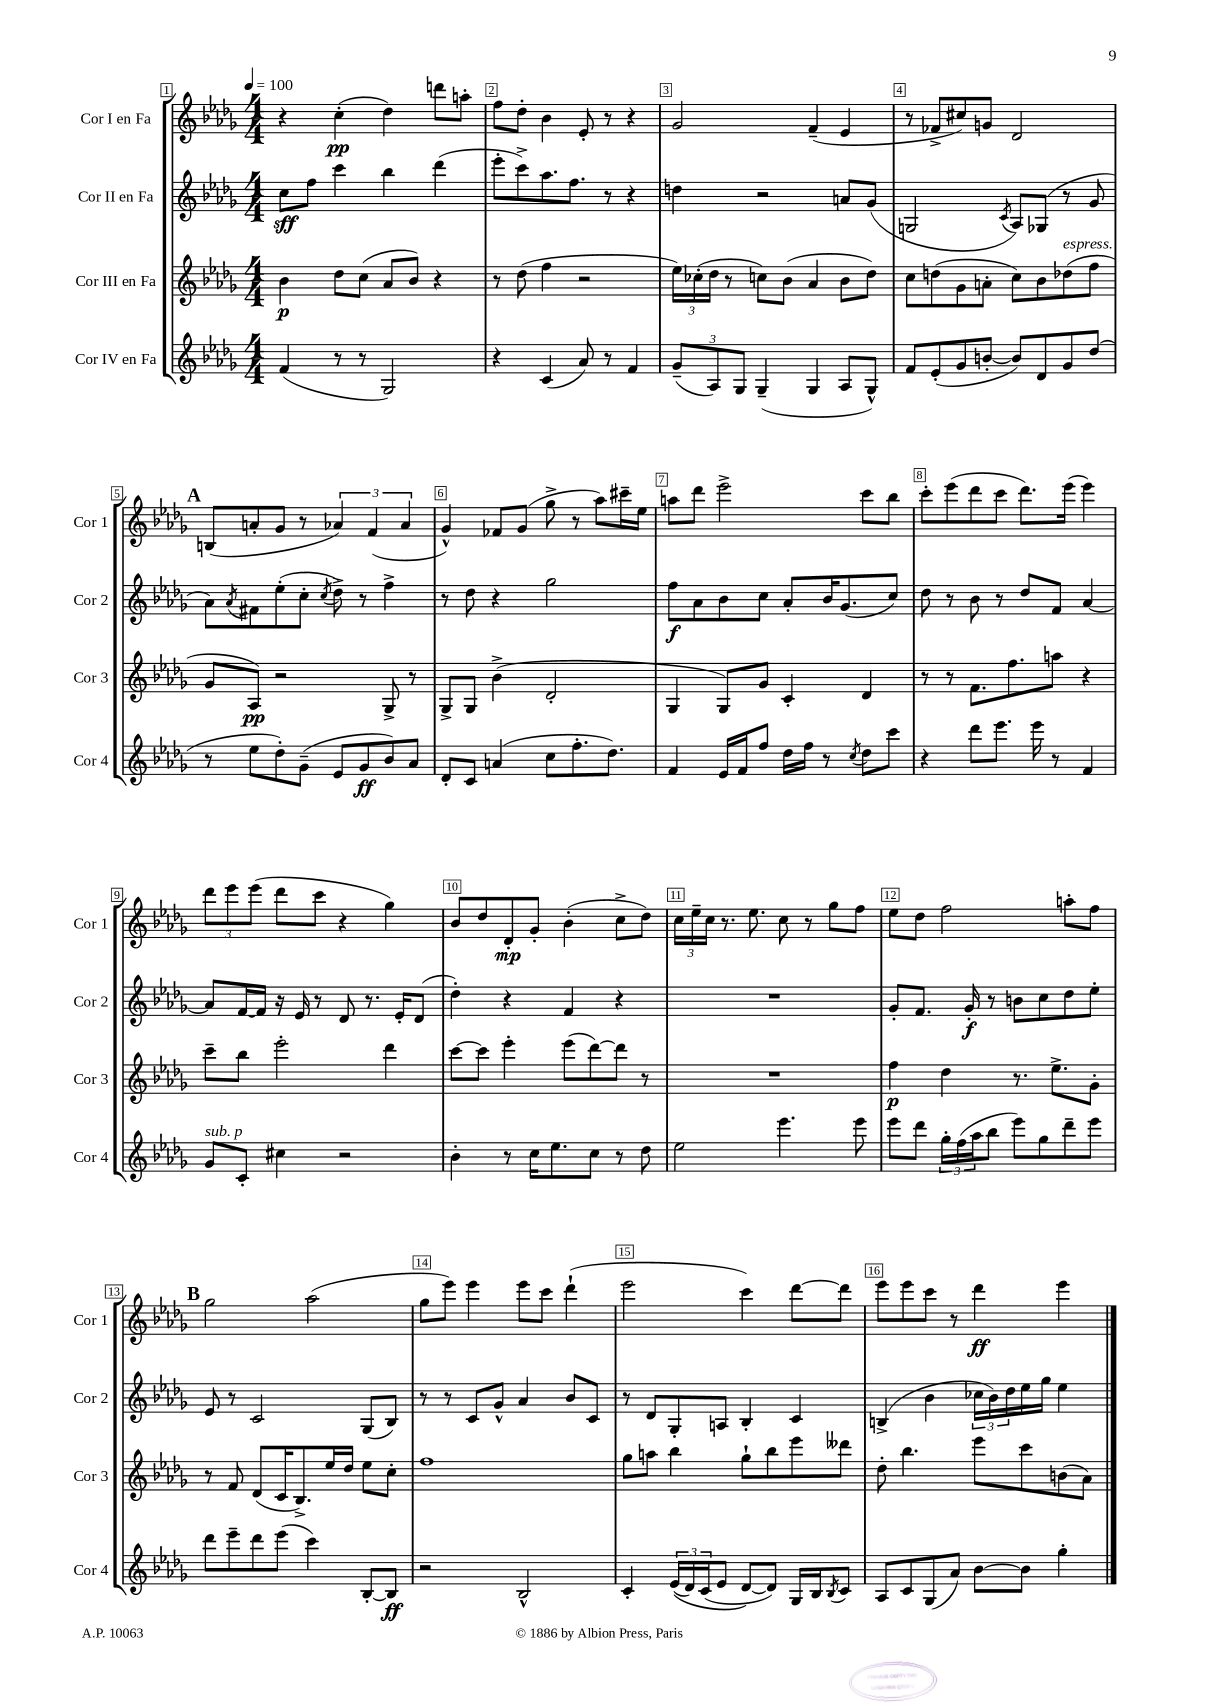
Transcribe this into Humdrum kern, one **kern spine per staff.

**kern	**dynam	**kern	**dynam	**kern	**dynam	**kern	**dynam
*part4	*part4	*part3	*part3	*part2	*part2	*part1	*part1
*staff4	*staff4	*staff3	*staff3	*staff2	*staff2	*staff1	*staff1
*I"Cor IV en Fa	*	*I"Cor III en Fa	*	*I"Cor II en Fa	*	*I"Cor I en Fa	*
*I'Cor 4	*	*I'Cor 3	*	*I'Cor 2	*	*I'Cor 1	*
*clefG2	*	*clefG2	*	*clefG2	*	*clefG2	*
*k[b-e-a-d-g-]	*	*k[b-e-a-d-g-]	*	*k[b-e-a-d-g-]	*	*k[b-e-a-d-g-]	*
*M4/4	*	*M4/4	*	*M4/4	*	*M4/4	*
*MM100	*	*MM100	*	*MM100	*	*MM100	*
=1	=1	=1	=1	=1	=1	=1	=1
(4f/	.	4b-\	p	8cc\L	sff	4r	.
.	.	.	.	8ff\J	.	.	.
8r	.	8dd-\L	.	4ccc\	.	(4cc'\	pp
8r	.	(8cc\J	.	.	.	.	.
2G-/)	.	8a-/L	.	4bb-\	.	4dd-\)	.
.	.	8b-/J)	.	.	.	.	.
.	.	4r	.	(4ddd-\	.	8dddn\L	.
.	.	.	.	.	.	8aan'\J	.
=2	=2	=2	=2	=2	=2	=2	=2
4r	.	8r	.	8eee-'\L	.	8ff\L	.
.	.	(8dd-\	.	8ccc^\)	.	8dd-'\J	.
(4c/	.	4ff\	.	8.aa-\	.	4b-\	.
.	.	.	.	8.ff\J	.	.	.
8a-/)	.	2r	.	.	.	8e-'/	.
8r	.	.	.	8r	.	8r	.
4f/	.	.	.	4r	.	4r	.
=3	=3	=3	=3	=3	=3	=3	=3
(12g-~/L	.	24ee-\LL)	.	4ddn\	.	2g-/	.
.	.	(24cc-X'\	.	.	.	.	.
12A-/)	.	24dd-\JJ	.	.	.	.	.
.	.	8r	.	.	.	.	.
12G-/J	.	.	.	.	.	.	.
(4G-~/	.	8ccn\L)	.	2r	.	.	.
.	.	(8b-\J	.	.	.	.	.
4G-/	.	4a-/	.	.	.	(4f~/	.
8A-/L	.	8b-\L	.	8an/L	.	4e-/	.
8G-^^/J)	.	8dd-\J)	.	(8g-/J	.	.	.
=4	=4	=4	=4	=4	=4	=4	=4
8f/L	.	8cc\L	.	2Gn/	.	8r	.
(8e-'/	.	(8ddn\	.	.	.	8f-X^/L	.
8g-/	.	8g-\	.	.	.	8cc#X/)	.
[8bn'/J	.	8an'\J	.	.	.	8gn/J	.
.	.	.	.	8qc/	.	.	.
8b/L])	.	8cc\L)	.	8A-/L)	.	2d-/	.
8d-/	.	8b-\	.	(8G-X/J	.	.	.
!	!	!LO:TX:a:i:t=espress.	!	!	!	!	!
8g-/	.	(8dd-X\	.	8r	.	.	.
(8dd-/J	.	8ff\J	.	8g-/	.	.	.
!!LO:LB:g=z
!!LO:REH:place=s1:t=A
=5	=5	=5	=5	=5	=5	=5	=5
8r	.	8g-/L	.	8a-\L)	.	(8Bn/L	.
.	.	.	.	8qa-/	.	.	.
8ee-\L	.	8A-/J)	pp	8f#X\	.	8an'/	.
8dd-'\)	.	2r	.	(8ee-'\	.	8g-/J	.
(8g-~\J	.	.	.	8cc'\J	.	8r	.
.	.	.	.	8qcc/	.	.	.
8e-/L	.	.	.	8dd-^\)	.	6a-X/)	.
8g-/	ff	.	.	8r	.	.	.
.	.	.	.	.	.	(6f/	.
8b-/)	.	8G-^/	.	4ff^\	.	.	.
.	.	.	.	.	.	6a-/	.
8a-/J	.	8r	.	.	.	.	.
=6	=6	=6	=6	=6	=6	=6	=6
8d-'/L	.	8G-^/L	.	8r	.	4g-^^/)	.
8c/J	.	8G-/J	.	8dd-\	.	.	.
(4an/	.	(4b-^\	.	4r	.	8f-X/L	.
.	.	.	.	.	.	(8g-/J	.
8cc\L	.	2d-'/	.	2gg-\	.	8gg-^\	.
8.ff'\	.	.	.	.	.	8r	.
.	.	.	.	.	.	8aa-\L)	.
8.dd-\J)	.	.	.	.	.	.	.
.	.	.	.	.	.	16ccc#X~\L	.
.	.	.	.	.	.	16ee-\JJ	.
=7	=7	=7	=7	=7	=7	=7	=7
4f/	.	4G-/	.	8ff\L	f	8aan\L	.
.	.	.	.	8a-\	.	8ddd-\J	.
16e-/LL	.	8G-/L)	.	8b-\	.	2eee-^\	.
16f/J	.	.	.	.	.	.	.
8ff/J	.	8g-/J	.	8cc\J	.	.	.
16dd-\LL	.	4c'/	.	8a-'/L	.	.	.
16ff\JJ	.	.	.	.	.	.	.
8r	.	.	.	16b-/K	.	.	.
.	.	.	.	(8.g-/	.	.	.
8qcc/	.	.	.	.	.	.	.
8dd-\L	.	4d-/	.	.	.	8ccc\L	.
8ccc\J	.	.	.	8cc/J)	.	8bb-\J	.
=8	=8	=8	=8	=8	=8	=8	=8
4r	.	8r	.	8dd-\	.	8ccc'\L	.
.	.	8r	.	8r	.	(8eee-\	.
8ddd-\L	.	8.f\L	.	8b-\	.	8ddd-\	.
8.eee-\J	.	.	.	8r	.	8ccc\J	.
.	.	8.ff\	.	.	.	.	.
.	.	.	.	8dd-/L	.	8.ddd-\L)	.
16eee-\	.	.	.	.	.	.	.
8r	.	8aan\J	.	8f/J	.	.	.
.	.	.	.	.	.	(16eee-\Jk	.
4f/	.	4r	.	[4a-/	.	4eee-\)	.
!!LO:LB:g=z
=9	=9	=9	=9	=9	=9	=9	=9
!LO:TX:a:i:t=sub. p	!	!	!	!	!	!	!
8g-/L	.	8ccc~\L	.	8a-/L]	.	12ddd-\L	.
.	.	.	.	.	.	12eee-\	.
8c'/J	.	8bb-\J	.	[16f/L	.	.	.
.	.	.	.	.	.	(12eee-\J	.
.	.	.	.	16f/JJ]	.	.	.
4cc#X\	.	2eee-'\	.	16r	.	8ddd-\L	.
.	.	.	.	16e-/	.	.	.
.	.	.	.	8r	.	8ccc\J	.
2r	.	.	.	8d-/	.	4r	.
.	.	.	.	8.r	.	.	.
.	.	4ddd-\	.	.	.	4gg-\)	.
.	.	.	.	16e-'/KL	.	.	.
.	.	.	.	(8d-/J	.	.	.
=10	=10	=10	=10	=10	=10	=10	=10
4b-'\	.	[8ccc\L	.	4dd-'\)	.	8b-/L	.
.	.	8ccc\J]	.	.	.	8dd-/	.
8r	.	4eee-'\	.	4r	.	8d-'/	mp
16cc\KL	.	.	.	.	.	8g-'/J	.
8.ee-\	.	.	.	.	.	.	.
.	.	(8eee-\L	.	4f/	.	(4b-'\	.
8cc\J	.	[8ddd-\)	.	.	.	.	.
8r	.	8ddd-\J]	.	4r	.	8cc^\L	.
8dd-\	.	8r	.	.	.	8dd-\J)	.
=11	=11	=11	=11	=11	=11	=11	=11
2ee-\	.	1r	.	1r	.	24cc\LL	.
.	.	.	.	.	.	24ee-~\	.
.	.	.	.	.	.	24cc\JJ	.
.	.	.	.	.	.	8.r	.
.	.	.	.	.	.	8.ee-\	.
4.eee-\	.	.	.	.	.	8cc\	.
.	.	.	.	.	.	8r	.
.	.	.	.	.	.	8gg-\L	.
8eee-\	.	.	.	.	.	8ff\J	.
=12	=12	=12	=12	=12	=12	=12	=12
8eee-\L	.	4ff\	p	8g-'/L	.	8ee-\L	.
8ddd-\J	.	.	.	8.f/J	.	8dd-\J	.
24gg-'\LL	.	4dd-\	.	.	.	2ff\	.
(24ff\	.	.	.	.	.	.	.
.	.	.	.	16g-'/	f	.	.
24aa-\J	.	.	.	.	.	.	.
8bb-\J	.	.	.	8r	.	.	.
8eee-\L)	.	8.r	.	8bn\L	.	.	.
8gg-\	.	.	.	8cc\	.	.	.
.	.	8.ee-^\L	.	.	.	.	.
8ddd-~\	.	.	.	8dd-\	.	8aan'\L	.
8eee-\J	.	8g-'\J	.	8ee-'\J	.	8ff\J	.
!!LO:LB:g=z
!!LO:REH:place=s1:t=B
=13	=13	=13	=13	=13	=13	=13	=13
8ddd-\L	.	8r	.	8e-/	.	2gg-\	.
8eee-~\	.	8f/	.	8r	.	.	.
8ddd-\	.	(8d-/L	.	2c/	.	.	.
(8eee-\J	.	16c/K	.	.	.	.	.
.	.	8.B-^/)	.	.	.	.	.
4ccc\)	.	.	.	.	.	(2aa-\	.
.	.	16ee-/L	.	.	.	.	.
.	.	16dd-/JJ	.	.	.	.	.
[8B-'/L	.	8ee-\L	.	(8G-/L	.	.	.
8B-/J]	ff	8cc'\J	.	8B-/J)	.	.	.
=14	=14	=14	=14	=14	=14	=14	=14
2r	.	1ff	.	8r	.	8gg-\L	.
.	.	.	.	8r	.	8eee-\J)	.
.	.	.	.	8c/L	.	4eee-\	.
.	.	.	.	8g-^^/J	.	.	.
2B-^^/	.	.	.	4a-/	.	8eee-\L	.
.	.	.	.	.	.	8ccc\J	.
.	.	.	.	8b-/L	.	(4ddd-`\	.
.	.	.	.	8c/J	.	.	.
=15	=15	=15	=15	=15	=15	=15	=15
4c'/	.	8gg-\L	.	8r	.	2eee-\	.
.	.	8aan\J	.	8d-/L	.	.	.
((24e-/LL	.	4bb-\	.	8G-'/	.	.	.
24d-/)	.	.	.	.	.	.	.
(24c/J	.	.	.	.	.	.	.
8e-/J	.	.	.	8An/J	.	.	.
[8d-/L)	.	8gg-`\L	.	4B-'/	.	4ccc\)	.
8d-/J])	.	8bb-\	.	.	.	.	.
16G-/LL	.	8eee-\	.	4c/	.	[8ddd-\L	.
16B-/J	.	.	.	.	.	.	.
8qB-/	.	.	.	.	.	.	.
8c/J	.	8ddd--X\J	.	.	.	8ddd-\J]	.
=16	=16	=16	=16	=16	=16	=16	=16
8A-/L	.	8dd-'\	.	(4Bn^/	.	8eee-\L	.
8c/	.	4.bb-\	.	.	.	8eee-\	.
(8G-/	.	.	.	4b-\	.	8ccc\J	.
8a-/J)	.	.	.	.	.	8r	.
[8b-\L	.	8eee-\L	.	24cc-X\LL	.	4ddd-\	ff
.	.	.	.	24b-\)	.	.	.
.	.	.	.	24dd-\	.	.	.
8b-\J]	.	8ccc\	.	16ee-\	.	.	.
.	.	.	.	16gg-\JJ	.	.	.
4gg-'\	.	(8bn\	.	4ee-\	.	4eee-\	.
.	.	8a-\J)	.	.	.	.	.
==	==	==	==	==	==	==	==
*-	*-	*-	*-	*-	*-	*-	*-
